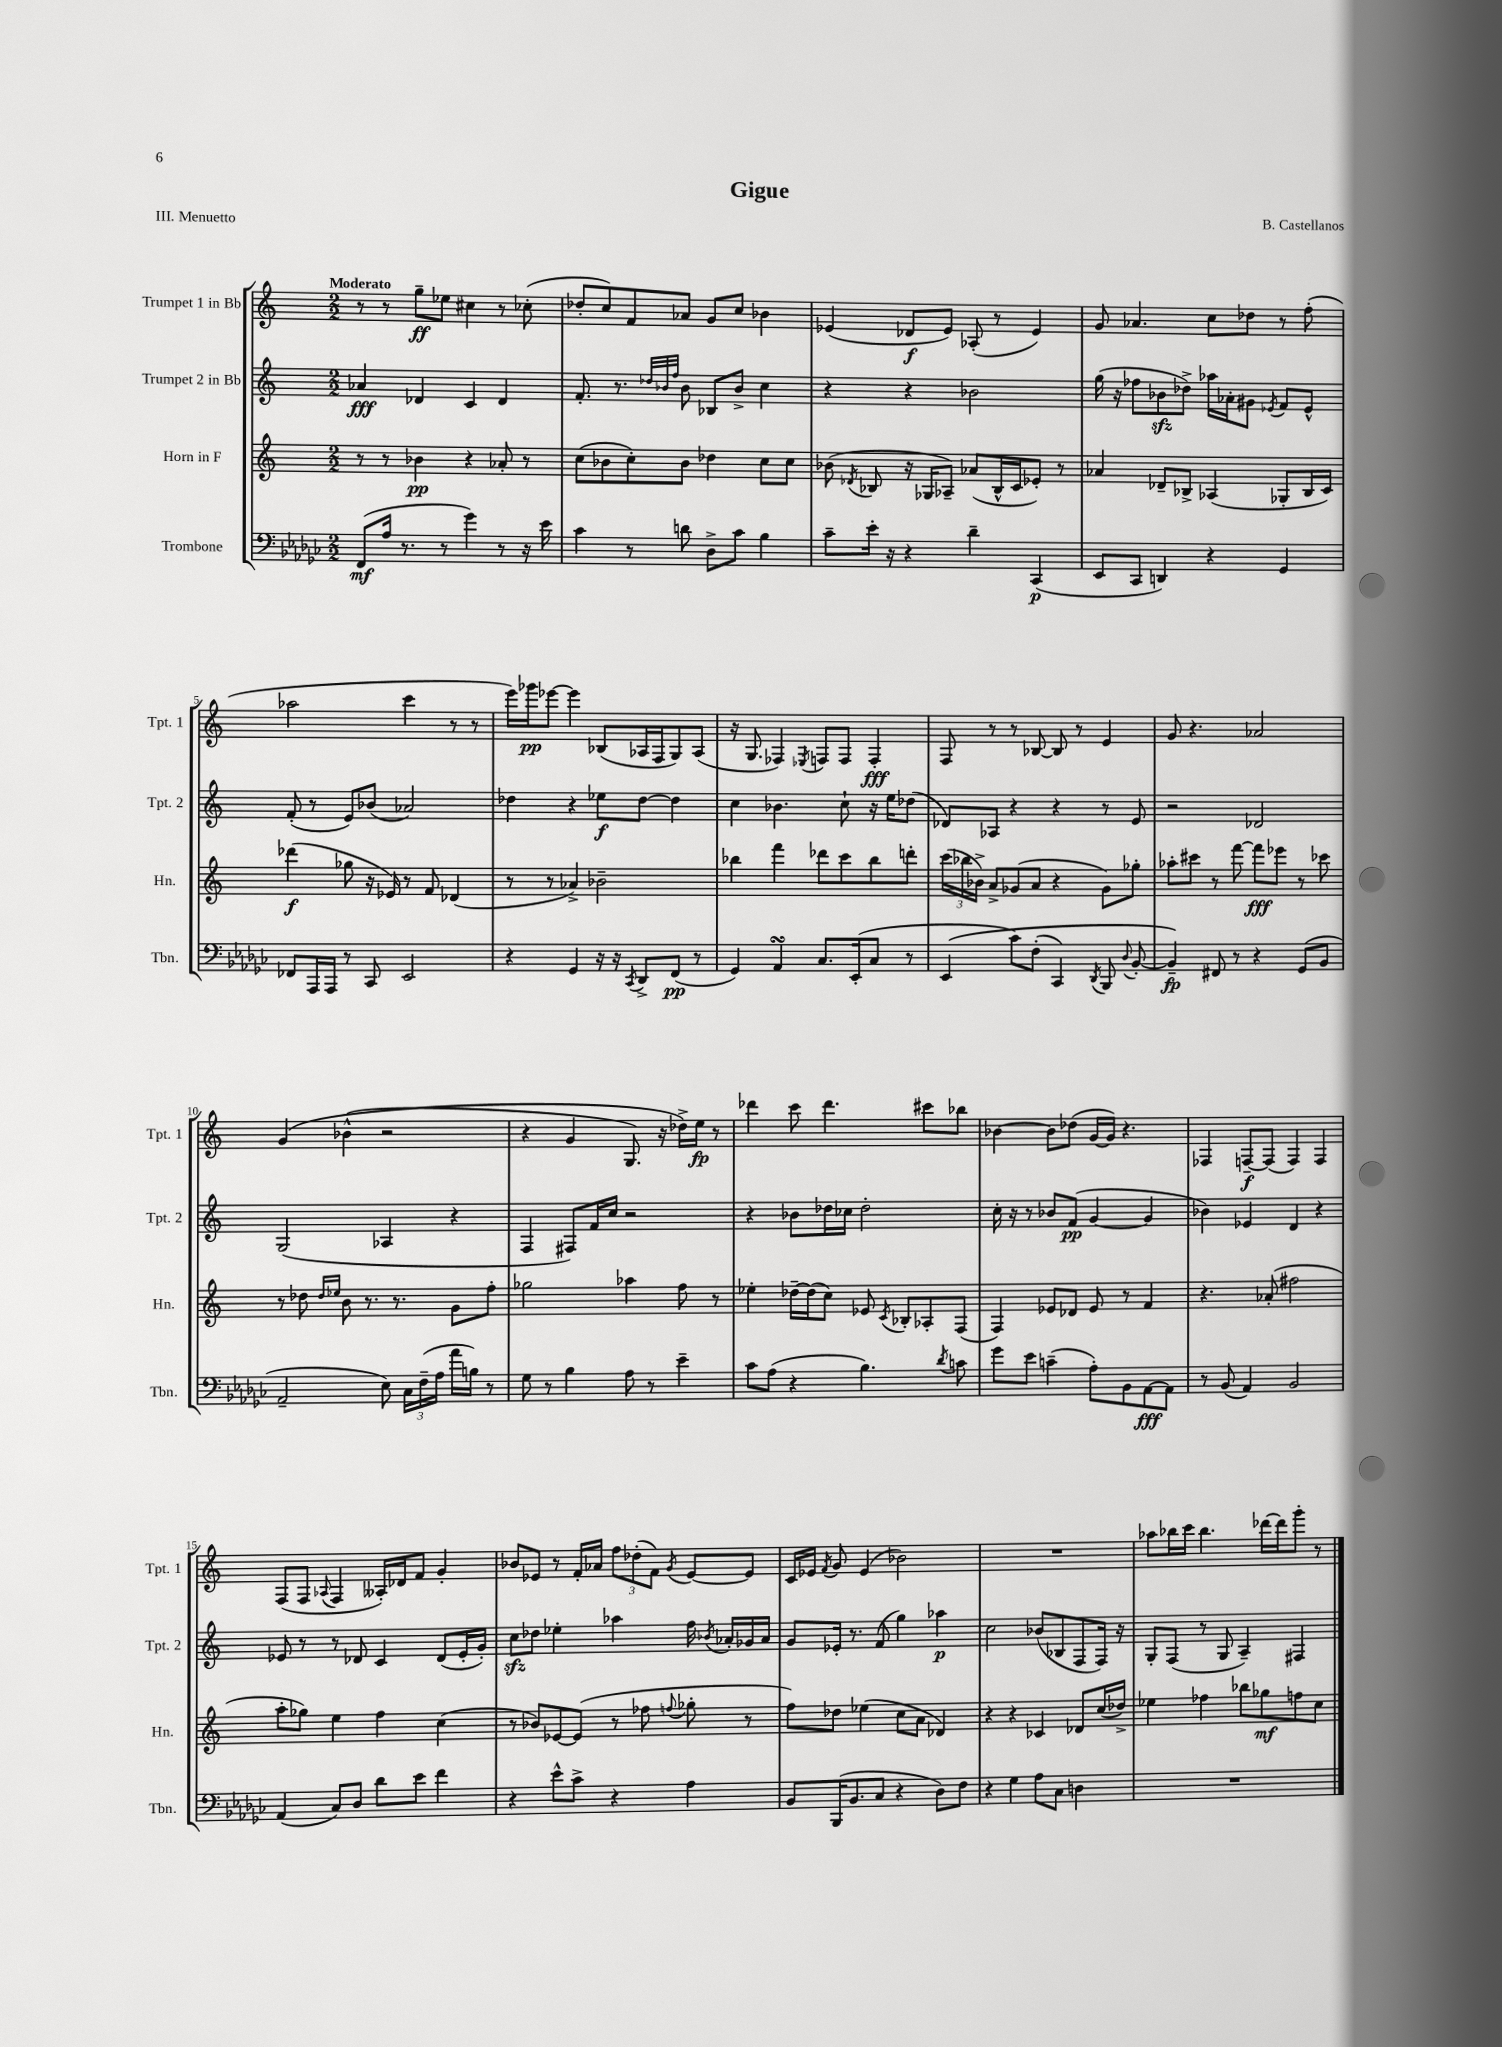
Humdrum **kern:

**kern	**kern	**kern	**kern
*staff4	*staff3	*staff2	*staff1
*clefF4	*clefG2	*clefG2	*clefG2
*k[b-e-a-d-g-c-]	*k[]	*k[]	*k[]
*M2/2	*M2/2	*M2/2	*M2/2
(8FF	8r	4a-	8r
16A-	8r	.	8r
8.r	.	.	.
.	4b-	4d-	8gg~
8r	.	.	8ee-
4g-)	4r	4c	4cc#
8r	8a-'	4d-	8r
16r	8r	.	(8cc-'
16e-	.	.	.
=	=	=	=
4c-	(8cc	8.f'	8dd-'
.	8b-	.	8cc)
.	.	8.r	.
8r	8cc')	.	8f
.	.	32qqdd-	.
.	.	32qqb-	.
.	.	32qqff	.
8d	8b-	8b-	8a-
8D-^	4dd-	8B-	8g
8c-	.	8b-^	8cc
4B-	8cc	4cc	4b-
.	8cc	.	.
=	=	=	=
8c-~	(8b-	4r	(4e-
.	8qd-	.	.
16e-'	8B-	.	.
16r	.	.	.
4r	16r	4r	8d-
.	16G-	.	.
.	8A-~)	.	8e-)
4d-~	(8a-	2b-	(8A-'
.	16B-^^	.	8r
.	16c	.	.
(4CC-	8e-')	.	4e-)
.	8r	.	.
=	=	=	=
8EE-	4a-	(16gg	8g
.	.	16r	.
8CC-	.	8ff-	4.a-
4DD)	8d-~	8b-	.
.	8B-^	8dd-^)	.
4r	(4A-	16aa-	8cc
.	.	16a-'	.
.	.	8g#	8dd-
.	.	8qe-	.
4GG-	8G-'	8f	8r
.	16B-	8e-^^	(8ff'
.	16c)	.	.
=	=	=	=
8FF-	(4ddd-	(8f'	2aa-
16AAA-	.	8r	.
16AAA-	.	.	.
8r	8gg-	8e)	.
8CC-	16r	(8b-	.
.	16e-)	.	.
2EE-	8r	2a-)	4ccc
.	8f	.	.
.	(4d-	.	8r
.	.	.	8r
=	=	=	=
4r	8r	4dd-	16eee)
.	.	.	16ggg-
.	8r	.	[8eee-
4GG-	4a-^)	4r	4eee-]
16r	2b-~	8ee-	(8B-
16r	.	.	.
8qCC-	.	.	.
8DD-^	.	[8dd-	16A-
.	.	.	16F
(8FF	.	4dd-]	8G)
8r	.	.	(8A-
=	=	=	=
4GG-)	4bb-	4cc	16r
.	.	.	8.G
4AA-	4fff	4.b-	4F-)
.	.	.	8qE-
8.C-	8ddd-	.	8F
.	8ccc	8cc`	8F
(16EE-'	.	.	.
8C-	8bb-	16r	4F'
.	.	16ee	.
8r	8ddd'	(8dd-	.
=	=	=	=
&(4EE-	(24ccc	8d-)	8F
.	24bb-	.	.
.	24b-^)	.	.
.	8a^	8A-	8r
8c-)	(8g-	4r	8r
(8F'	8a	.	[8B-
4CC-)	4r	4r	8B-]
.	.	.	8r
8qDD-	.	.	.
8BBB-	8g-)	8r	4e
8qqD-	.	.	.
[8BB-'	8gg-'	8e	.
=	=	=	=
4BB-~]&)	8aa-'	2r	8g
.	8ccc#	.	4.r
8FF#	8r	.	.
8r	[8fff	.	.
4r	8fff]	2d-	2a-
.	8eee-	.	.
(8GG-	8r	.	.
8BB-	8ccc-	.	.
=	=	=	=
2AA-~	8r	(2G	&(4g
.	8dd-	.	.
.	16qqdd-	.	.
.	16qqee-	.	.
.	8b	.	(4b-^^
.	8.r	.	.
8E-)	.	4A-	2r
.	8.r	.	.
24C-	.	.	.
(24F~	.	.	.
24A-	.	.	.
16a-	8g	4r	.
16B)	.	.	.
8r	8ff'	.	.
=	=	=	=
8G-	2gg-	4F	4r
8r	.	.	.
4B-	.	8F#)	4g
.	.	16f	.
.	.	16cc	.
8A-	4aa-	2r	8.G)
8r	.	.	.
.	.	.	16r
4e-~	8ff	.	16dd-^&)
.	.	.	16ee
.	8r	.	8r
=	=	=	=
8c-	4ee-'	4r	4ddd-
(8A-	.	.	.
4r	[16dd-~	8b-	8ccc
.	(16dd-]	.	.
.	8cc)	16dd-	4.ddd-
.	.	16cc-	.
4.B-)	8e-	2dd-'	.
.	8qc	.	.
.	8B-'	.	.
.	8A-'	.	8ccc#
8qd-	.	.	.
8c	(8F	.	8bb-
=	=	=	=
8g-	4F)	16cc'	[4b-
.	.	16r	.
8e-	.	8r	.
(4c~	8e-	8b-	8b-]
.	8d-	(8f	(8dd-
8A-')	8e-	[4g	[16g
.	.	.	16g])
8BB-	8r	.	4.r
[8AA-	4f	4g]	.
8AA-]	.	.	.
=	=	=	=
8r	4.r	4b-)	4F-
(8BB-	.	.	.
4AA-)	.	4e-	[8F~
.	(8a-'	.	(8F]
2BB-	2ff#	4d	4F)
.	.	4r	4F
=	=	=	=
(4AA-	8aa'	8e-	(8F
.	8gg-)	8r	8F
.	.	.	8qqA-
8C-)	4ee	8r	4F
8D-	.	8d-	.
8d-	4ff	4c	16A--')
.	.	.	16d-
8e-	.	.	8f
4f	(4cc	(8d-	4g'
.	.	16e-'	.
.	.	16g')	.
=	=	=	=
4r	8r	8cc	8b-
.	8b-)	8dd-	8e-
8e-^^	[8e-	4ee-'	8r
8c-^	(8e-]	.	16f'
.	.	.	16a-
4r	8r	4aa-	12ff
.	.	.	(12dd-'
.	8ff-	.	.
.	.	.	12f)
.	8qqff	.	8qg
4A-	8gg-'	16ff	[8e-
.	.	8qb-	.
.	.	16a-'	.
.	8r	16g-	8e-]
.	.	16a-	.
=	=	=	=
8BB-	8ff)	8g	16c
.	.	.	16e-
.	.	.	8qf
(16BBB-	8dd-	16e-'	8g
8.BB-	.	8.r	.
.	(4ee-	.	(4e-
8C-	.	(8f	.
4r	8cc	4gg)	2b-)
.	8a	.	.
8D-)	4d-)	4aa-	.
8F	.	.	.
=	=	=	=
4r	4r	2cc	1r
4G-	4r	.	.
8A-	4c-	(8b-	.
8C-	.	8B-	.
4D	8d-	8F	.
.	(16cc	16F)	.
.	16dd-^)	16r	.
=	=	=	=
1r	4ee-	8G'	8aa-
.	.	(8F	16bb-
.	.	.	16ccc
.	4ff-	8r	4.bb-
.	.	8G	.
.	8bb-	4A~)	.
.	8gg-	.	[16ddd-
.	.	.	16ddd-]
.	8ff	4F#	8ggg'
.	8cc	.	8r
==	==	==	==
*-	*-	*-	*-
